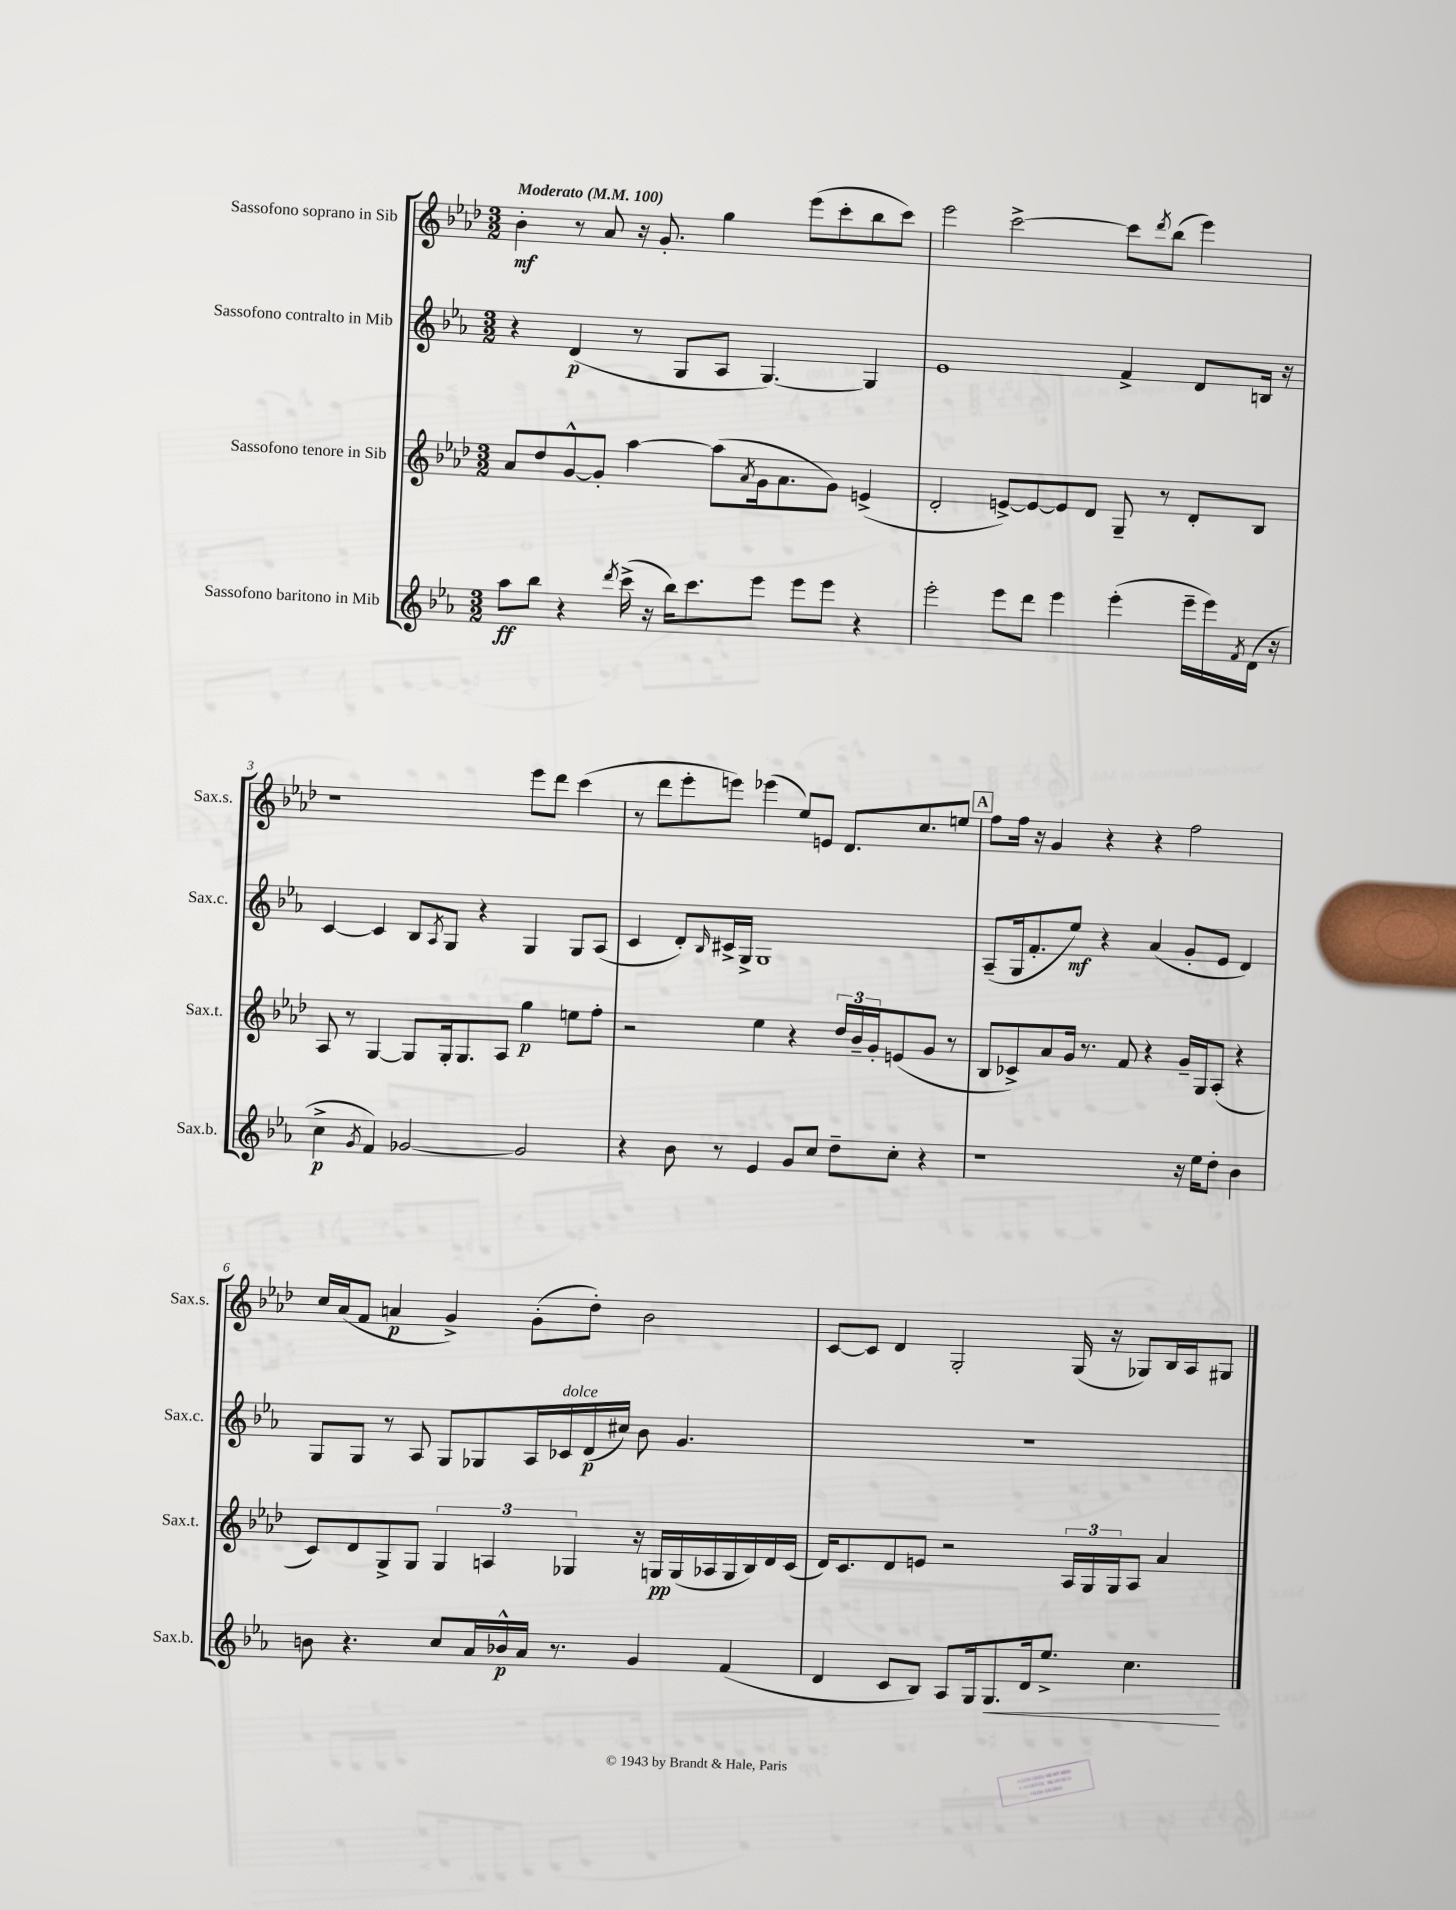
<<
\new StaffGroup <<
\new Staff = "s0" \with { instrumentName = "Sassofono soprano in Sib" shortInstrumentName = "Sax.s." } {
    \clef treble \key aes \major \numericTimeSignature \time 3/2 \tempo "Moderato" 4 = 100
    bes'4-.\mf r8 aes'8 r16 g'8.-. g''4 ees'''8( c'''8-. bes''8 c'''8) |
    ees'''2 c'''2~-> c'''8 \acciaccatura { des'''8 } bes''8( ees'''4) |
    r1 ees'''8 des'''8 c'''4( |
    r8 des'''8 ees'''8-. e'''8) ees'''4( ees''8) e'8 des'8. c''8. e''8 |
    \mark \markup { \box "A" } f''8 f''16 r16 g'4 r4 r4 f''2 |
    c''16 aes'16( f'8 a'4\p g'4->) g'8-.( des''8-.) bes'2 |
    c'8~ c'8 des'4 g2-. g16( r16 ges8) bes16 aes16 gis8 \bar "|." |
}
\new Staff = "s1" \with { instrumentName = "Sassofono contralto in Mib" shortInstrumentName = "Sax.c." } {
    \clef treble \key ees \major \numericTimeSignature \time 3/2
    r4 d'4\p( r8 g8 aes8 g4.~) g4 |
    ees'1 f'4-> d'8 b16 r16 |
    c'4~ c'4 bes8 \acciaccatura { aes8 } g8 r4 g4 g8 aes8( |
    c'4 d'8-.) \grace { bes16 } cis'16-> g16-> g1 |
    \mark \markup { \box "A" } aes8--( g16 f'8.-. ees''8\mf) r4 aes'4( g'8-. ees'8 d'4) |
    g8 g8 r8 aes8 g8 ges8 aes16 ces'16^\markup { \italic "dolce" } d'16\p( cis''16) bes'8 g'4. |
    R1. \bar "|." |
}
\new Staff = "s2" \with { instrumentName = "Sassofono tenore in Sib" shortInstrumentName = "Sax.t." } {
    \clef treble \key aes \major \numericTimeSignature \time 3/2
    aes'8 des''8 g'8~-^ g'8-. aes''4~ aes''8( \acciaccatura { aes'8 } g'16 aes'8. g'8) e'4->( |
    des'2-. e'8~->) e'8~ e'8 des'8 g8-- r8 des'8-. bes8 |
    aes8 r8 g4~ g8 g16-. g8. aes8 g''4\p e''8 f''8-. |
    r2 ees''4 r4 \tuplet 3/2 { des''16 bes'16-- g'16-. } e'8( g'8 r8 |
    \mark \markup { \box "A" } bes8 ces'8->) aes'8 g'16 r8. f'8 r4 g'16-- g16 aes8-.( r4 |
    c'8) des'8 g8-> g8 \tuplet 3/2 { g4 a4 ges4 } r16 g16\pp g16( aes16 g16 bes16) des'16 c'16( |
    des'16) c'8. des'8 e'8 r2 \tuplet 3/2 { aes16 g16 g16 } aes8 aes'4 \bar "|." |
}
\new Staff = "s3" \with { instrumentName = "Sassofono baritono in Mib" shortInstrumentName = "Sax.b." } {
    \clef treble \key ees \major \numericTimeSignature \time 3/2
    aes''8\ff bes''8 r4 \acciaccatura { d'''8 } c'''16->( r16 bes''16) c'''8. ees'''8 ees'''8 ees'''8 r4 |
    ees'''2-. ees'''8 d'''8 ees'''4 ees'''4-.( ees'''16-- ees'''16) \acciaccatura { f'8 } d'16( r16 |
    c''4->\p \acciaccatura { g'8 } f'4) ges'2~ ges'2 |
    r4 bes'8 r8 ees'4 g'8 c''8 d''8-- c''8-. r4 |
    \mark \markup { \box "A" } r1 r16 ees''16 d''8-. bes'4 |
    b'8 r4. c''8 aes'16 bes'16-^\p aes'16 r8. g'4 f'4( |
    d'4 c'8 bes8) aes8 g16 g8.\< d'16 ees''8.-> c''4.\! \bar "|." |
}
>>
>>
